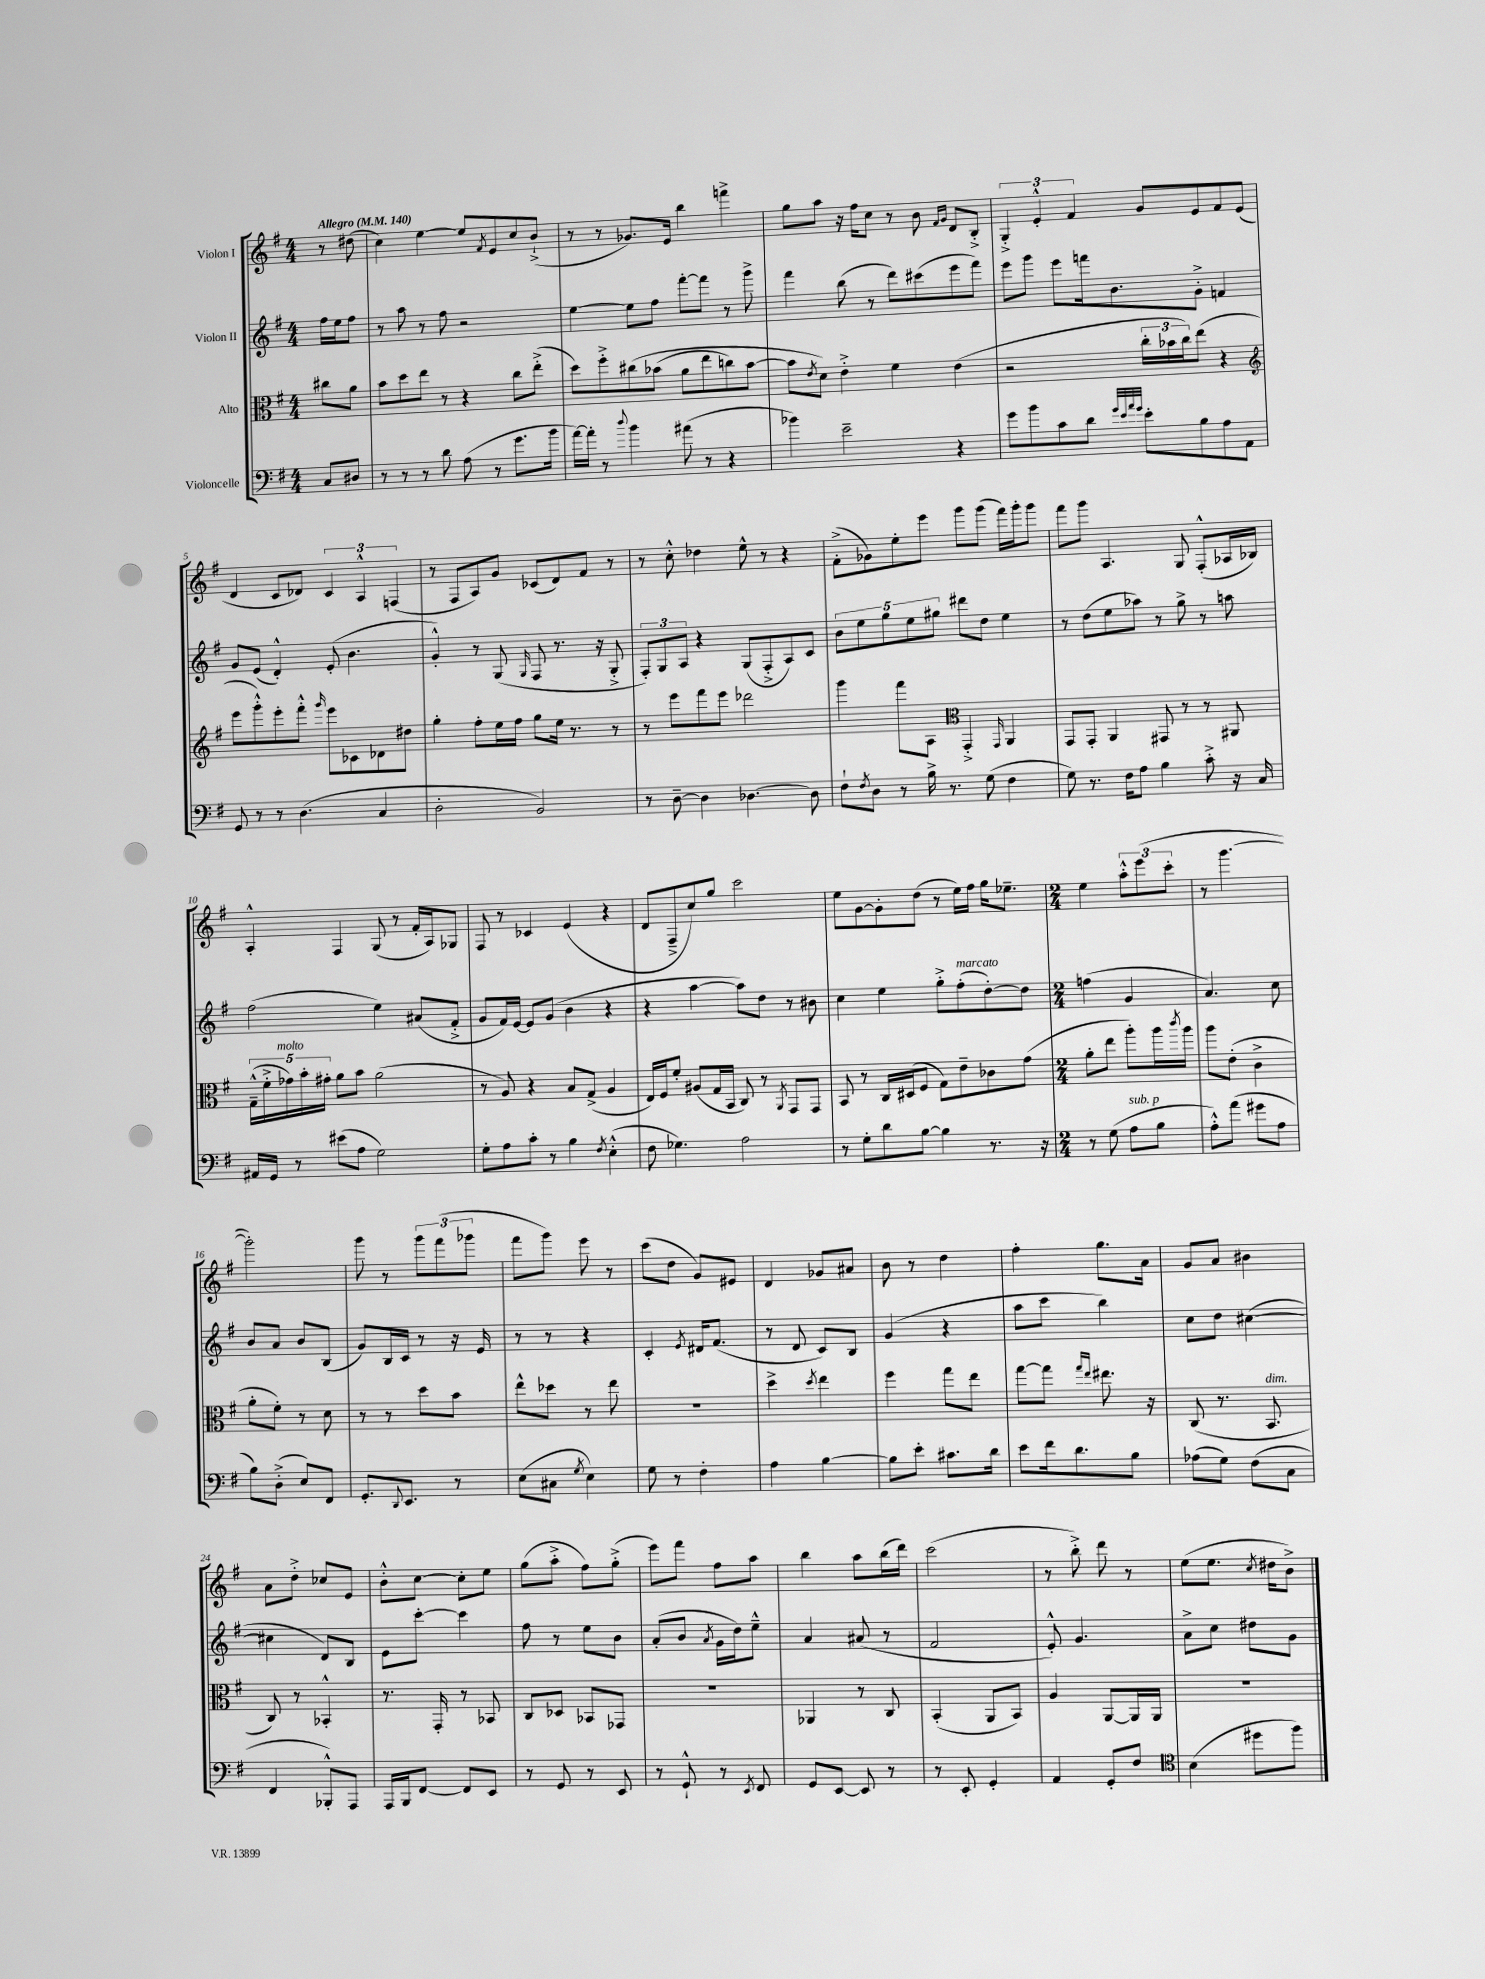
<<
\new StaffGroup <<
\new Staff = "s0" \with { instrumentName = "Violon I" } {
    \clef treble \key g \major \numericTimeSignature \time 4/4 \partial 4 \tempo "Allegro" 4 = 140
    r8 dis''8( |
    c''4) e''4~ e''8 \acciaccatura { fis'8 } e'8 c''8 b'8-!->( |
    r8 r8 ges'8.) e'16 b''4 f'''4-> |
    g''8 a''8 r16 fis''16 c''8 r8 b'8 \grace { fis'16 g'16 } d'8 b8-.-> |
    \tuplet 3/2 { g4-.-> e'4-.-^ fis'4 } g'8 e'8 fis'8 e'8( |
    d'4 c'8 des'8) \tuplet 3/2 { c'4 a4-^ f4( } |
    r8 fis8 a8) g'8 ces'8( d'8) fis'8 r8 |
    r8 c''8-.-^ des''4 e''8-^ r8 r4 |
    fis'8-.->( ges'8) e''8-. e'''8 g'''8 g'''8( fis'''16) g'''16-. g'''8 |
    fis'''8 g'''8 a4. g8 fis8-.-^( aes16 bes16) |
    a4-.-^ fis4 g8( r8 fis'16-. a16) ges8 |
    fis8 r8 ces'4 e'4( r4 |
    d'8 fis8---> c''8) g''8 c'''2 |
    e''8 g'8~ g'8-. d''8( r8 e''16) fis''16 g''16 ees''8.-- |
    \numericTimeSignature \time 2/4 e''4 \tuplet 3/2 { a''8-.-^ e'''8( c'''8-. } |
    r8 g'''4.~ |
    g'''2-.) |
    g'''8 r8 \tuplet 3/2 { g'''8 fis'''8( ges'''8 } |
    fis'''8 g'''8) e'''8 r8 |
    c'''8( d''8 g'8) eis'8 |
    d'4 ges'8 ais'8 |
    b'8 r8 d''4 |
    fis''4-. g''8. a'16 |
    g'8 a'8 bis'4 |
    a'8 d''8-.-> ces''8 e'8 |
    b'8-.-^ c''8~ c''8-. e''8 |
    g''8( a''8-.-> fis''8) g''8-.->( |
    e'''8) fis'''8 fis''8 a''8 |
    b''4 a''8 b''16( d'''16) |
    c'''2( |
    r8 b''8-.->) d'''8 r8 |
    e''8( e''8. \acciaccatura { c''8 } dis''16 b'8->) \bar "|." |
}
\new Staff = "s1" \with { instrumentName = "Violon II" } {
    \clef treble \key g \major \numericTimeSignature \time 4/4 \partial 4
    fis''16 e''16 fis''8 |
    r8 a''8 r8 fis''8 r2 |
    e''4~ e''8 fis''8 fis'''8~-. fis'''8 r8 g'''8-> |
    fis'''4 b''8( r8 d'''8) cis'''8( e'''8 fis'''8) |
    e'''8 g'''8 e'''8 f'''16 b'8. g'8-.-> f'4 |
    g'8 e'8( d'4-.-^) e'8-.( b'4. |
    g'4-.-^) r8 g8( \grace { g16 } fis8 r8. r16 g8-.-> |
    \tuplet 3/2 { fis8-.) g8 a8 } r4 g8( fis8-.-> a8) c'8 |
    \tuplet 5/4 { b'8 e''8 g''8 e''8 gis''8 } dis'''8 d''8 e''4 |
    r8 d''8( e''8 aes''8) r8 g''8-> r8 a''8 |
    fis''2( e''4) ais'8( fis'8-.-> |
    g'8 fis'16) e'16~ e'8 g'8( b'4 r4 |
    r4 a''4~ a''8) d''8 r8 bis'8 |
    c''4 e''4 g''8-.-> fis''8-.^\markup { \italic "marcato" }( d''8~-.) d''8 |
    \numericTimeSignature \time 2/4 f''4( g'4 |
    a'4.) c''8 |
    b'8 a'8 b'8 b8( |
    g'8) b16 c'16 r8 r16 e'16 |
    r8 r8 r4 |
    c'4-. \acciaccatura { e'8 } dis'16 fis'8.( |
    r8 d'8 c'8) b8 |
    g'4( r4 |
    a''8 c'''8 b''4) |
    c''8 d''8 cis''4~( |
    cis''4 d'8) b8 |
    e'8 c'''8~-. c'''4 |
    fis''8 r8 e''8 b'8 |
    a'8-.( b'8 \acciaccatura { a'8 } g'16 d''16) e''8---^ |
    a'4 ais'8( r8 |
    fis'2 |
    e'8-.-^) g'4. |
    a'8-> c''8 dis''8 g'8 \bar "|." |
}
\new Staff = "s2" \with { instrumentName = "Alto" } {
    \clef alto \key g \major \numericTimeSignature \time 4/4 \partial 4
    cis''8 a'8 |
    b'8 d''8 e''8 r8 r4 c''8 e''8-.->( |
    d''8) fis''8-.-> cis''8\( bes'8( a'8 e''8 c''8) bes'8~ |
    bes'8 \acciaccatura { e'8 } d'8\) e'4-.-> fis'4 e'4( |
    r2 \tuplet 3/2 { c''16-. bes'16 c''16) } e''8( r4 |
    \clef treble e'''8 g'''8-.-^) e'''8-. fis'''8-.-^ \grace { g'''16 } e'''8 ces'8 des'8 dis''8 |
    g''4-. fis''8-. e''16 fis''16 g''8 e''16 r8. r8 |
    r8 e'''8 fis'''8 e'''8 des'''2 |
    g'''4 fis'''8 a8 \clef alto g,4-.-> \grace { g,16 } a,4 |
    g,8 g,8-. a,4 gis,8 r8 r8 ais,8 |
    \tuplet 5/4 { g16---^( fis'16-.-> ges'16^\markup { \italic "molto" }) b'16-. gis'16-. } a'8 b'8 a'2( |
    r8 a8) r4 b8 g8->( a4 |
    e16) fis16 fis'8-. ais8( g16 b,16 c8) r8 \acciaccatura { a,8 } g,8 g,8 |
    b,8 r8 c16 dis16( fis8 g8) e'8-- ces'8 g'8( |
    \numericTimeSignature \time 2/4 a'8-. e''8 a''8-.) a''16 \acciaccatura { c'''8 } a''16 |
    a''8 e'8-.( c'4-> |
    a'8-. fis'8-.) r8 d'8 |
    r8 r8 d''8 b'8 |
    e''8-^ des''8 r8 e''8 |
    r2 |
    d''4-> \acciaccatura { d''8 } e''4 |
    fis''4 g''8 e''8 |
    g''8~ g''8 \grace { g''16 e''16 } eis''8. r16 |
    c8( r8. b,8.^\markup { \italic "dim." } |
    c8) r8 bes,4-.-^ |
    r8. g,16-. r8 bes,8 |
    c8 des8 bes,8 ges,8 |
    R2 |
    aes,4 r8 c8 |
    b,4-.( a,8 b,8) |
    a4 a,8~ a,16 a,16 |
    R2 \bar "|." |
}
\new Staff = "s3" \with { instrumentName = "Violoncelle" } {
    \clef bass \key g \major \numericTimeSignature \time 4/4 \partial 4
    c8 dis8 |
    r8 r8 r8 d'8 a8( r8 g'8. b'16 |
    a'16~) a'16-. r8 \appoggiatura { d''8 } b'4 ais'8( r8 r4 |
    bes'4) e'2-- r4 |
    g'8 b'8 c'8 d'8 \grace { g'32 e'32 a'32 g'32 } e'8-. b8 a8 a,8 |
    g,8 r8 r8 d4.( c4 |
    d2-. b,2) |
    r8 d8~-- d4 des4.~ des8 |
    fis8-! \acciaccatura { fis8 } d8 r8 b16-> r8. g8( fis4 |
    g8) r8. fis16 a8 b4 c'8-.-> r16 c16 |
    ais,16 g,16 r8 eis'8( a8 g2) |
    g8-. a8 c'8-. r8 b4 \acciaccatura { fis8 } e4-.-^( |
    fis8 ges4.) a2 |
    r8 g8-. d'8 b8~ b4 r8. r16 |
    \numericTimeSignature \time 2/4 r8 g8( a8^\markup { \italic "sub. p" } b8 |
    a8-.-^) a'8( gis'8 a8 |
    b8) d8-.->( e8) fis,8 |
    g,8.-. \appoggiatura { d,8 } e,8. r8 |
    e8( cis8 \acciaccatura { g8 } e4) |
    g8 r8 fis4-. |
    a4 b4~ |
    b8 e'8-. cis'8. d'16 |
    e'8 fis'16 d'8. b8 |
    aes8( g8) fis8( c8 |
    fis,4 bes,,8-.-^) a,,8 |
    a,,16 b,,16 fis,8~ fis,8 e,8 |
    r8 g,8 r8 e,8 |
    r8 g,8-!-^ r8 \acciaccatura { e,8 } fis,8 |
    g,8 e,8~ e,8 r8 |
    r8 e,8-. g,4-. |
    a,4 g,8-. fis8 |
    \clef tenor b4( dis''8 fis''8) \bar "|." |
}
>>
>>
